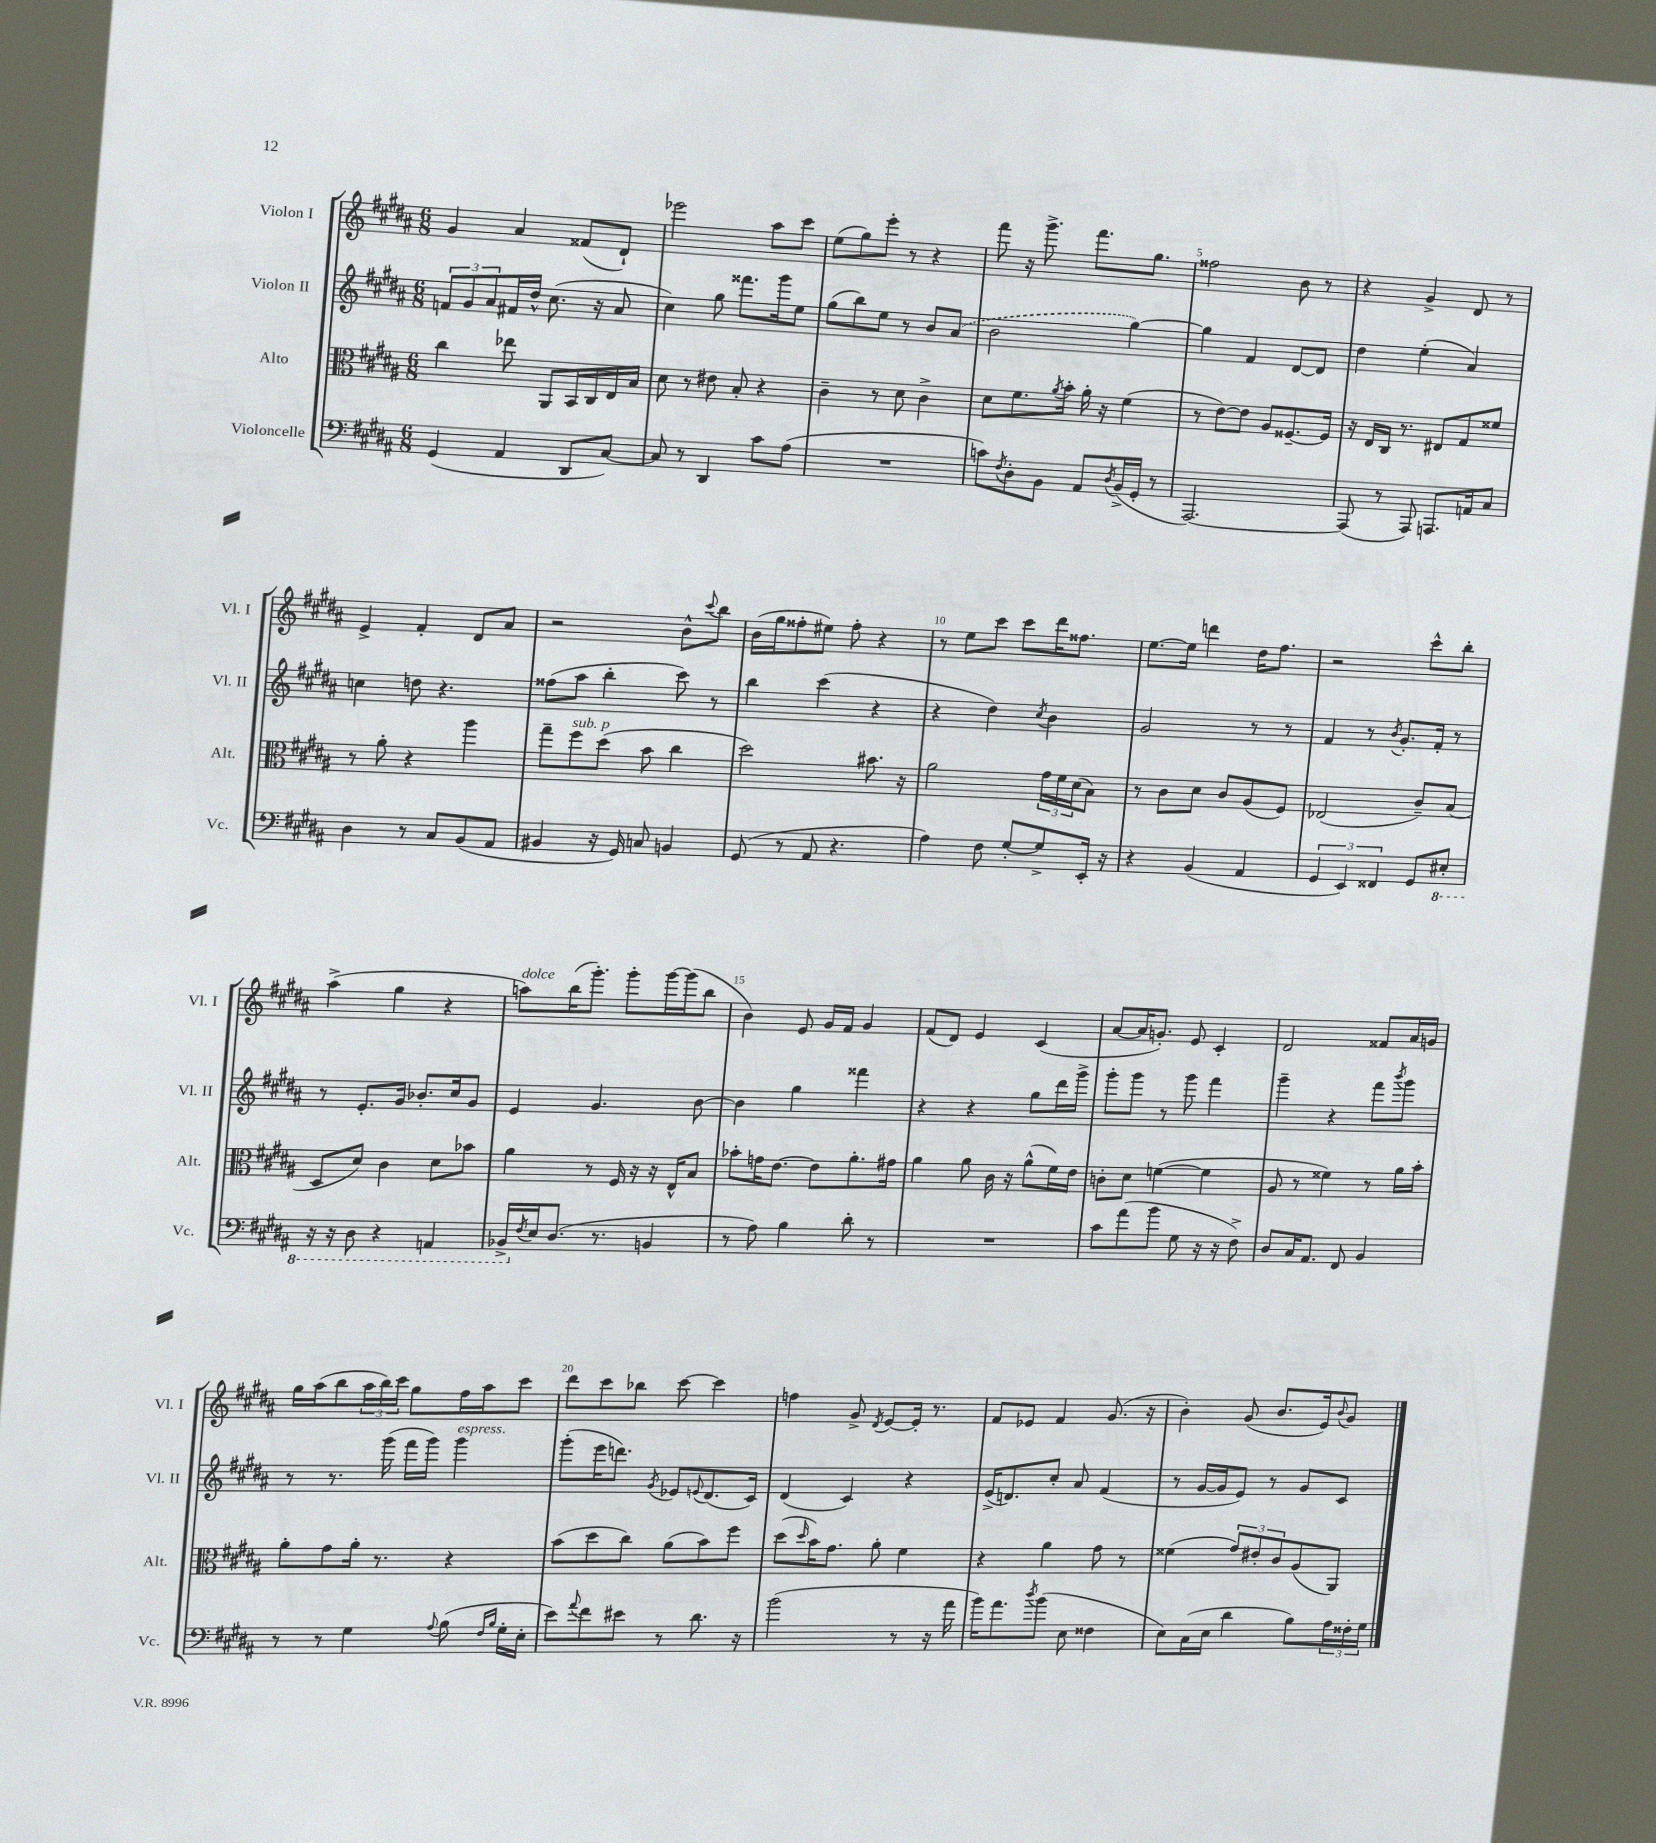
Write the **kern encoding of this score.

**kern	**kern	**kern	**kern
*staff4	*staff3	*staff2	*staff1
*clefF4	*clefC3	*clefG2	*clefG2
*k[f#c#g#d#a#]	*k[f#c#g#d#a#]	*k[f#c#g#d#a#]	*k[f#c#g#d#a#]
*M6/8	*M6/8	*M6/8	*M6/8
(4GG#/	4cc#\	12f/L	4g#/
.	.	12g#/	.
.	.	12a#/	.
4AA#/	8ee-\	16f#/L	4a#/
.	.	16dd#^^/JJ	.
.	8AA#/L	(8.cc#\	.
8DD#/L	16BB/L	.	(8f##/L
.	16C#/	16r	.
[8C#/J)	16E/	8a#/	8d#`/J)
.	16B/JJ	.	.
=	=	=	=
8C#/]	8d#\	4cc#\)	2eee-\
8r	8r	.	.
4DD#/	8e#\	8gg#\	.
.	8B'/	8.fff##\L	.
8c#\L	4r	.	8aa#\L
.	.	16ggg#\k	.
(8A#\J	.	8ee\J	8ccc#\J
=	=	=	=
2.r	4c#~\	(8gg#\L	(8ee\L
.	.	8bb\)	8gg#\)
.	8r	8ee\J	8eee'\J
.	8d#\	8r	8r
.	4c#^\	8b/L	4r
.	.	(8a#/J	.
=	=	=	=
8c\L)	8d#\L	2b\	8fff#\
8qF#/	.	.	.
8D#'\	8.f#\	.	16r
.	.	.	8.ggg#^\
8BB\J	.	.	.
.	8qa#/	.	.
.	16b'\Jk	.	.
8AA#/L	16a#'\	.	8.fff#\L
.	16r	.	.
8qD#/	.	.	.
(16BB^/L	(4f#\	[4gg#\)	.
16GG#'/JJ	.	.	8.gg#\J
8r	.	.	.
=	=	=	=
[2.AAA#/)	8r	4gg#\]	2ff##\
.	[8e\L)	.	.
.	8e\]J	4f#/	.
.	8A#/L	.	.
.	[8.F##~/	[8d#/L	8b\
.	.	8d#/]J	8r
.	16F##/]Jk	.	.
=	=	=	=
(8AAA#/]	16r	4dd#\	4r
.	16E/LL	.	.
8r	16C#/JJ	.	.
.	8.r	.	.
8AAA#/)	.	(4ee'\	4g#^/
8.AAA/L	8E#/L	.	.
.	8G#/	4a#/)	8d#/
16AA/k	.	.	.
8C#/J	8f##/J	.	8r
=	=	=	=
4D#\	8r	4cc\	4e^/
.	8a#'\	.	.
8r	4r	8dd\	4f#'/
8C#/L	.	4.r	.
(8BB/	4aa#\	.	8d#/L
8AA#/J	.	.	8a#/J
=	=	=	=
4BB#/	8gg#~\L	(8ff##\L	2r
.	8ff#\	8aa#\J	.
16r	(8dd#\J	4bb'\	.
16GG#/)	.	.	.
8C/	8b\	.	.
4BB/	4cc#\	8ccc#\)	8b^^\L
.	.	.	8qqccc#/
.	.	8r	8bb\J
=	=	=	=
(8GG#/	2dd#\)	4bb\	(16b\LL
.	.	.	16gg#\J
8r	.	.	8ff##'\
8AA#/	.	(4ccc#\	8ee#\J)
4.r	.	.	8ff##'\
.	8.b#\	4r	4r
.	16r	.	.
=	=	=	=
4A#\)	2a#\	4r	8r
.	.	.	8ee\L
8F#\	.	4dd#\)	8ccc#\J
[8G#'/L	.	.	8ccc#\L
.	.	8qcc#/	.
8G#^/]	24g#\LL	4b\	16ddd#\K
.	24f#\	.	.
.	.	.	8.ff##\J
.	(24d#\J	.	.
16EE'/Jk	8B\J)	.	.
16r	.	.	.
=	=	=	=
4r	8r	2g#/	[8.ee\L
.	8c#\L	.	.
.	.	.	16ee\]Jk
(4BB/	8d#\J	.	4ddd\
.	8c#/L	.	.
4AA#/	(8A#/	8r	16dd#\LK
.	.	.	8.ff#\J
.	8F#/J)	8r	.
=	=	=	=
6GG#/	(2E-/	4f#/	2r
6EE/)	.	.	.
.	.	8r	.
6FF##/	.	.	.
.	.	8qb/	.
.	.	8.g#'/L	.
8GG#/L	8c#~/L)	.	8ccc#^^\L
.	.	16f#'/Jk	.
8EE#'/J	(8B/J	8r	8bb'\J
=	=	=	=
16r	8D#/L	8r	(4aa#^\
16r	.	.	.
8DD#\	8d#/J)	8.e'/L	.
4r	4c#\	.	4gg#\
.	.	16g#/Jk	.
.	.	8.b-'/L	.
4AAA/	8d#\L	.	4r
.	.	16cc#/k	.
.	8b-\J	8g#/J	.
=	=	=	=
16BBB-^/LL	4a#\	4e/	8aa\L)
8qF#/	.	.	.
16E/J	.	.	.
(8.D#/J	.	.	(16bb\K
.	.	.	8.ggg#'\J)
.	8r	4.g#/	.
8.r	.	.	.
.	16F#/	.	8ggg#'\L
.	16r	.	.
4BB/	16r	.	[16ggg#\L
.	16E^^/LK	.	(16ggg#\]J
.	8B/J	[8b\	8bb\J
=	=	=	=
8r	8b-'\L	4b\]	4b\)
8A#\)	16g\K	.	.
.	[8.e\J	.	.
4B\	.	4gg#\	8e/
.	8e\]L	.	16g#/LL
.	.	.	16f#/JJ
8d#'\	8.a#'\	4fff##\	4g#/
8r	.	.	.
.	16g#\Jk	.	.
=	=	=	=
2.r	4a#\	4r	(8f#/L
.	.	.	8d#/J)
.	8a#\	4r	4e/
.	16c#\	.	.
.	16r	.	.
.	(8a#^^\L	8gg#\L	(4c#/
.	16f#\L)	16ddd#\L	.
.	16e\JJ	16ggg#^\JJ	.
=	=	=	=
8c#\L	8c'\L	8ggg#'\L	[8a#/L
(8a#\	8d#\J	8ggg#\J	16a#/]K
.	.	.	8.g'/J)
8b\J	([4f\	8r	.
8G#\	.	8ggg#\	8e/
16r	4f\]	4fff#\	4c#'/
16r	.	.	.
8F#^\)	.	.	.
=	=	=	=
8D#/L	8A#/	4ggg#~\	2d#/
16C#/K	8r	.	.
8.AA#/J	.	.	.
.	4f##\)	4r	.
8FF#/	.	.	.
4BB/	8r	8fff#\L	8f##/L
.	.	8qbbb/	.
.	16a#\LL	8ggg#\J	16a#/L
.	16b'\JJ	.	16g/JJ
=	=	=	=
8r	8a#'\L	8r	16gg#\LL
.	.	.	(16aa#\J
8r	8g#\	8.r	8bb\
4G#\	16a#'\Jk	.	24aa#\L
.	.	.	24bb\)
.	8.r	(16ggg#\	.
.	.	.	24ccc#\JJ
.	.	16fff#\LL	8gg#\L
.	.	16ggg#\JJ)	.
8qqA#/	.	.	.
(8B\	4r	4ggg#\	16ff#\L
.	.	.	16aa#\J
16qqF#/LL	.	.	.
16qqB/JJ	.	.	.
16G#'\LL	.	.	8ccc#\J
16E'\JJ	.	.	.
=	=	=	=
8e\L)	(8b\L	(8ggg#'\L	8ddd#\L
8qqa#/	.	.	.
8f#\	8dd#\	16eee\K	8ccc#\
.	.	8.ddd\J)	.
8e#\J	8cc#\J)	.	8bb-\J
.	.	8qg#/	.
8r	(8a#\L	8e-/L	[8ccc#\
.	.	8qqe/	.
8.d#\	8b\)	(8.d#/	4ccc#\]
.	8ff#\J	.	.
16r	.	16c#/Jk)	.
=	=	=	=
(2b\	(8dd#\L	(4d#/	4ff\
.	16qqdd#/	.	.
.	16b\K)	.	.
.	8.g#\J	.	.
.	.	4c#/)	8g#^/
.	.	.	8qd#/
.	8a#'\	.	[8e/L
8r	4f#\	4r	16e'/]Jk
.	.	.	8.r
16r	.	.	.
16a#\	.	.	.
=	=	=	=
16b\LK)	4r	(16e^/LK	8f#/L
8.a#\	.	8.d/)	.
.	.	.	8e-/J
8qdd#/	.	.	.
(8b\J	4a#\	8cc#'/J	4f#/
8E\	.	8a#/	.
4F##\	8g#\	(4f#/	(8.g#/
.	8r	.	.
.	.	.	16r
=	=	=	=
8E\L)	(4f##\	8r	4b'\)
(16C#\L	.	[16g#/LL	.
16E\JJ	.	16g#/]J	.
4d#\	12g#/L)	8e/J)	(8g#/
.	12e#'/	.	.
.	.	8r	8.b/L
.	12c#/	.	.
8B\L)	(8A#/	8g#/L	.
.	.	.	16e/k)
.	.	.	8qqb/
24A#\L	8AA#/J)	8c#/J	8g#/J
24F##'\	.	.	.
24G#\JJ	.	.	.
==	==	==	==
*-	*-	*-	*-
